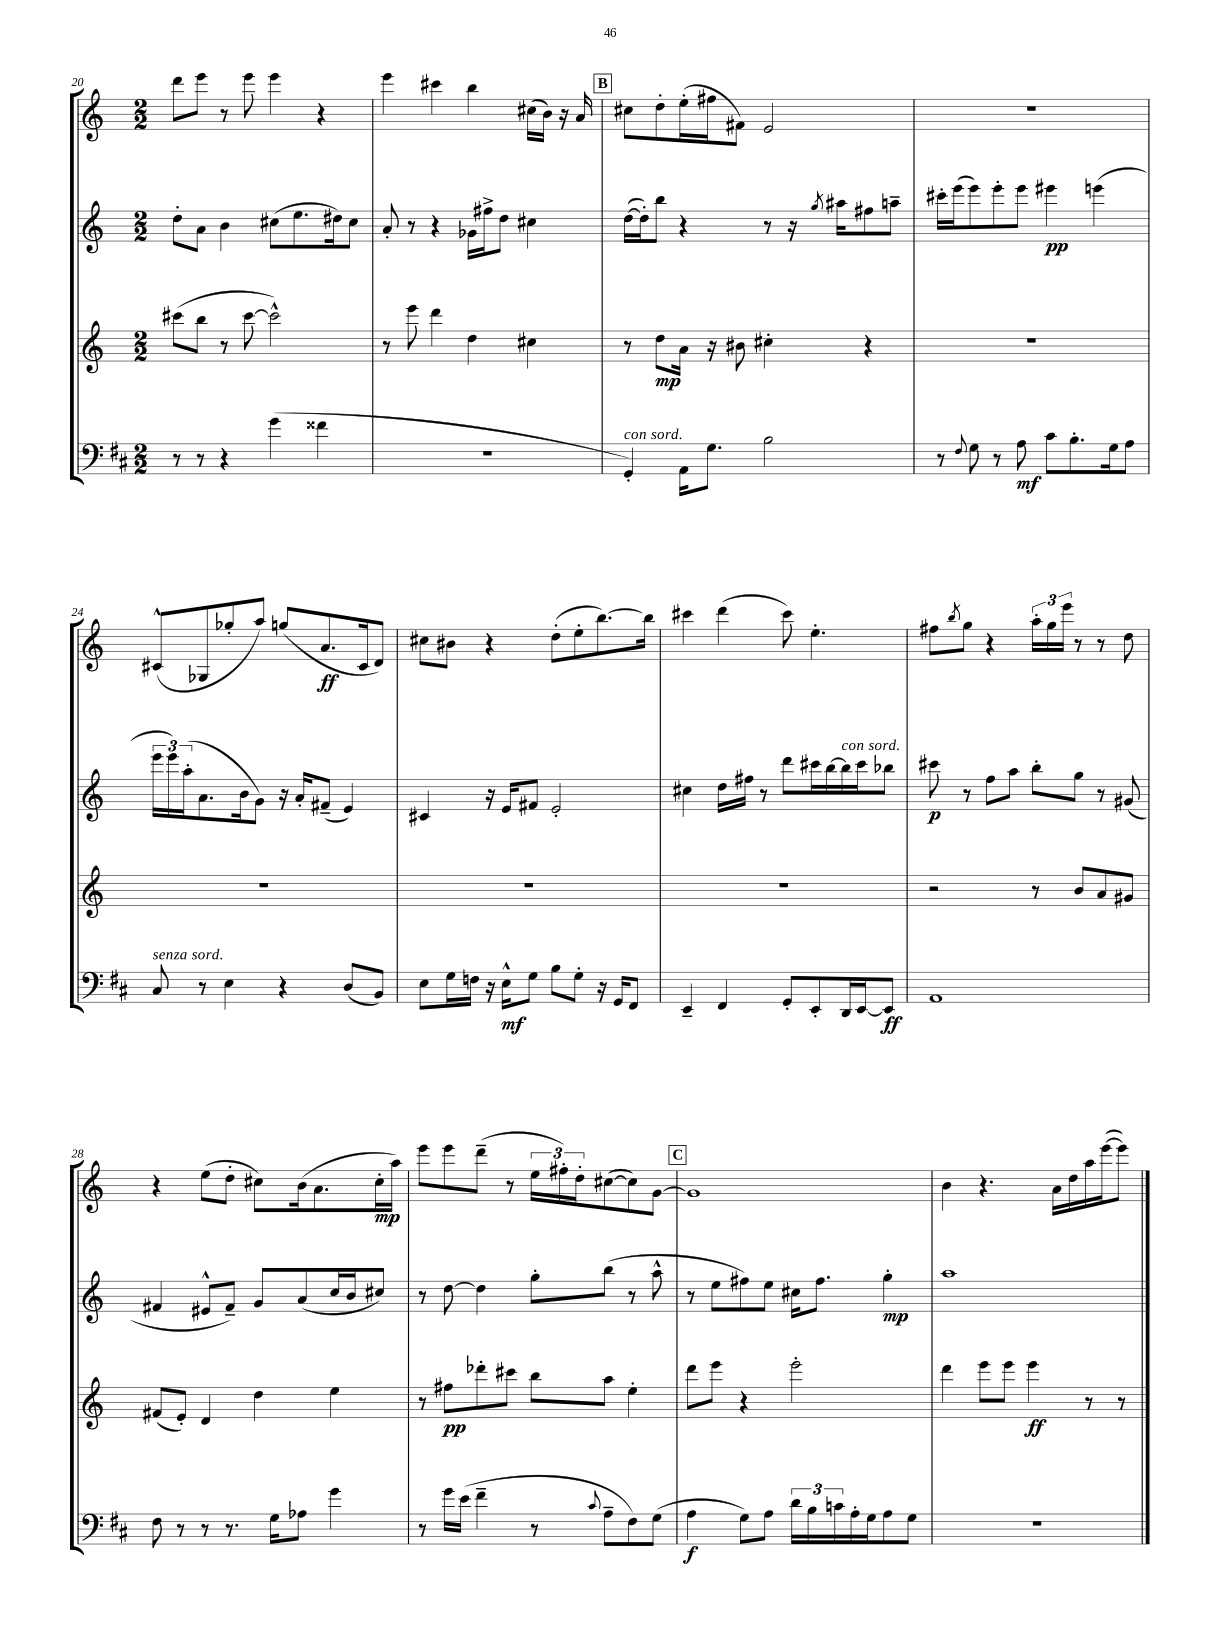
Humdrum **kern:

**kern	**kern	**kern	**kern
*staff4	*staff3	*staff2	*staff1
*clefF4	*clefG2	*clefG2	*clefG2
*k[f#c#]	*k[]	*k[]	*k[]
*M2/2	*M2/2	*M2/2	*M2/2
8r	(8ccc#\L	8dd'\L	8ddd\L
8r	8bb\J	8a\J	8eee\J
4r	8r	4b\	8r
.	[8ccc#\	.	8eee\
(4g\	2ccc#^^\])	(8cc#\L	4eee\
.	.	8.ee\	.
4f##\	.	.	4r
.	.	16dd#\k)	.
.	.	8cc#\J	.
=	=	=	=
1r	8r	8a'/	4eee\
.	8eee\	8r	.
.	4ddd\	4r	4ccc#\
.	4dd\	16g-\LL	4bb\
.	.	16ff#^\J	.
.	.	8dd\J	.
.	4cc#\	4cc#\	(16cc#\LL
.	.	.	16b\JJ)
.	.	.	16r
.	.	.	16a/
=	=	=	=
4GG'/)	8r	([16dd\LL	8cc#\L
.	.	16dd'\]J)	.
.	8dd\L	8bb\J	8dd'\
16AA\LK	16a\Jk	4r	(16ee'\L
8.G\J	16r	.	16ff#\J
.	8b#\	.	8f#\J)
2B\	4cc#'\	8r	2e/
.	.	16r	.
.	.	8qgg/	.
.	.	16aa#\LK	.
.	4r	8ff#\	.
.	.	8aa~\J	.
=	=	=	=
8r	1r	16ccc#'\LL	1r
.	.	(16eee\J	.
8qqF#/	.	.	.
8G\	.	8eee\)	.
8r	.	8eee'\	.
8A\	.	8eee\J	.
8c#\L	.	4eee#\	.
8.B'\	.	.	.
.	.	(4eee\	.
16G\k	.	.	.
8A\J	.	.	.
=	=	=	=
8C#/	1r	24eee\LL	(8c#^^/L
.	.	24eee\)	.
.	.	(24aa'\J	.
8r	.	8.a\	8G-/
4E\	.	.	8gg-'/
.	.	16b\k	.
.	.	8g\J)	8aa/J)
4r	.	16r	(8gg/L
.	.	16a'/LK	.
.	.	(8f#~/J	8.a/
(8D/L	.	4e/)	.
.	.	.	16c#/k
8BB/J)	.	.	8d/J)
=	=	=	=
8E\L	1r	4c#/	8cc#\L
16G\L	.	.	8b#\J
16F\JJ	.	.	.
16r	.	16r	4r
16E^^\LK	.	16e/LK	.
8G\J	.	8f#/J	.
8B\L	.	2e'/	(8dd'\L
8G'\J	.	.	8ee'\
16r	.	.	[8.bb\)
16GG/LK	.	.	.
8FF#/J	.	.	.
.	.	.	16bb\]Jk
=	=	=	=
4EE~/	1r	4cc#\	4ccc#\
4FF#/	.	16dd\LL	(4ddd\
.	.	16ff#\JJ	.
.	.	8r	.
8GG'/L	.	8ddd\L	8ccc#\)
8EE'/	.	16ccc#\L	4.ee'\
.	.	[16bb\	.
16DD/L	.	16bb\]	.
[16EE/J	.	16ccc#\J	.
8EE/]J	.	8bb-\J	.
=	=	=	=
1AA	2r	8ccc#\	8ff#\L
.	.	.	8qbb/
.	.	8r	8gg\J
.	.	8ff\L	4r
.	.	8aa\J	.
.	8r	8bb'\L	24aa'\LL
.	.	.	24gg\
.	.	.	24eee\JJ
.	8b/L	8gg\J	8r
.	8a/	8r	8r
.	8g#/J	(8g#/	8dd\
=	=	=	=
8F#\	(8f#/L	4f#/	4r
8r	8e'/J)	.	.
8r	4d/	8e#^^/L	(8ee\L
8.r	.	8f#~/J)	8dd'\J
.	4dd\	8g/L	8cc#\L)
16G\LK	.	.	.
8A-\J	.	(8a/	(16b\k
.	.	.	8.a\
4g\	4ee\	16cc/L	.
.	.	16b/J	.
.	.	8cc#/J)	16cc#'\L
.	.	.	16aa\JJ)
=	=	=	=
8r	8r	8r	8eee\L
16g\LL	8ff#\L	[8dd\	8eee\
(16e\JJ	.	.	.
4f#~\	8ddd-'\	4dd\]	(8ddd~\J
.	8ccc#\J	.	8r
8r	8bb\L	8gg'\L	24ee\LL
.	.	.	24ff#'\)
.	.	.	24dd'\J
8qqc#/	.	.	.
8A~\L	8aa\J	(8bb\J	([8cc#\
8F#\)	4ee'\	8r	8cc#\])
(8G\J	.	8aa^^\	[8g\J
=	=	=	=
4A\	8ddd\L	8r	1g]
.	8eee\J	8ee\L	.
8G\L)	4r	8ff#\)	.
8A\J	.	8ee\J	.
24d\LL	2eee'\	16cc#\LK	.
24B\	.	.	.
.	.	8.ff#\J	.
24c\	.	.	.
16A'\	.	.	.
16G\J	.	.	.
8A\	.	4gg'\	.
8G\J	.	.	.
=	=	=	=
1r	4ddd\	1aa	4b\
.	8eee\L	.	4.r
.	8eee\J	.	.
.	4eee\	.	.
.	.	.	16a\LL
.	.	.	16dd\
.	8r	.	16aa\
.	.	.	([16eee\J
.	8r	.	8eee\]J)
==	==	==	==
*-	*-	*-	*-
